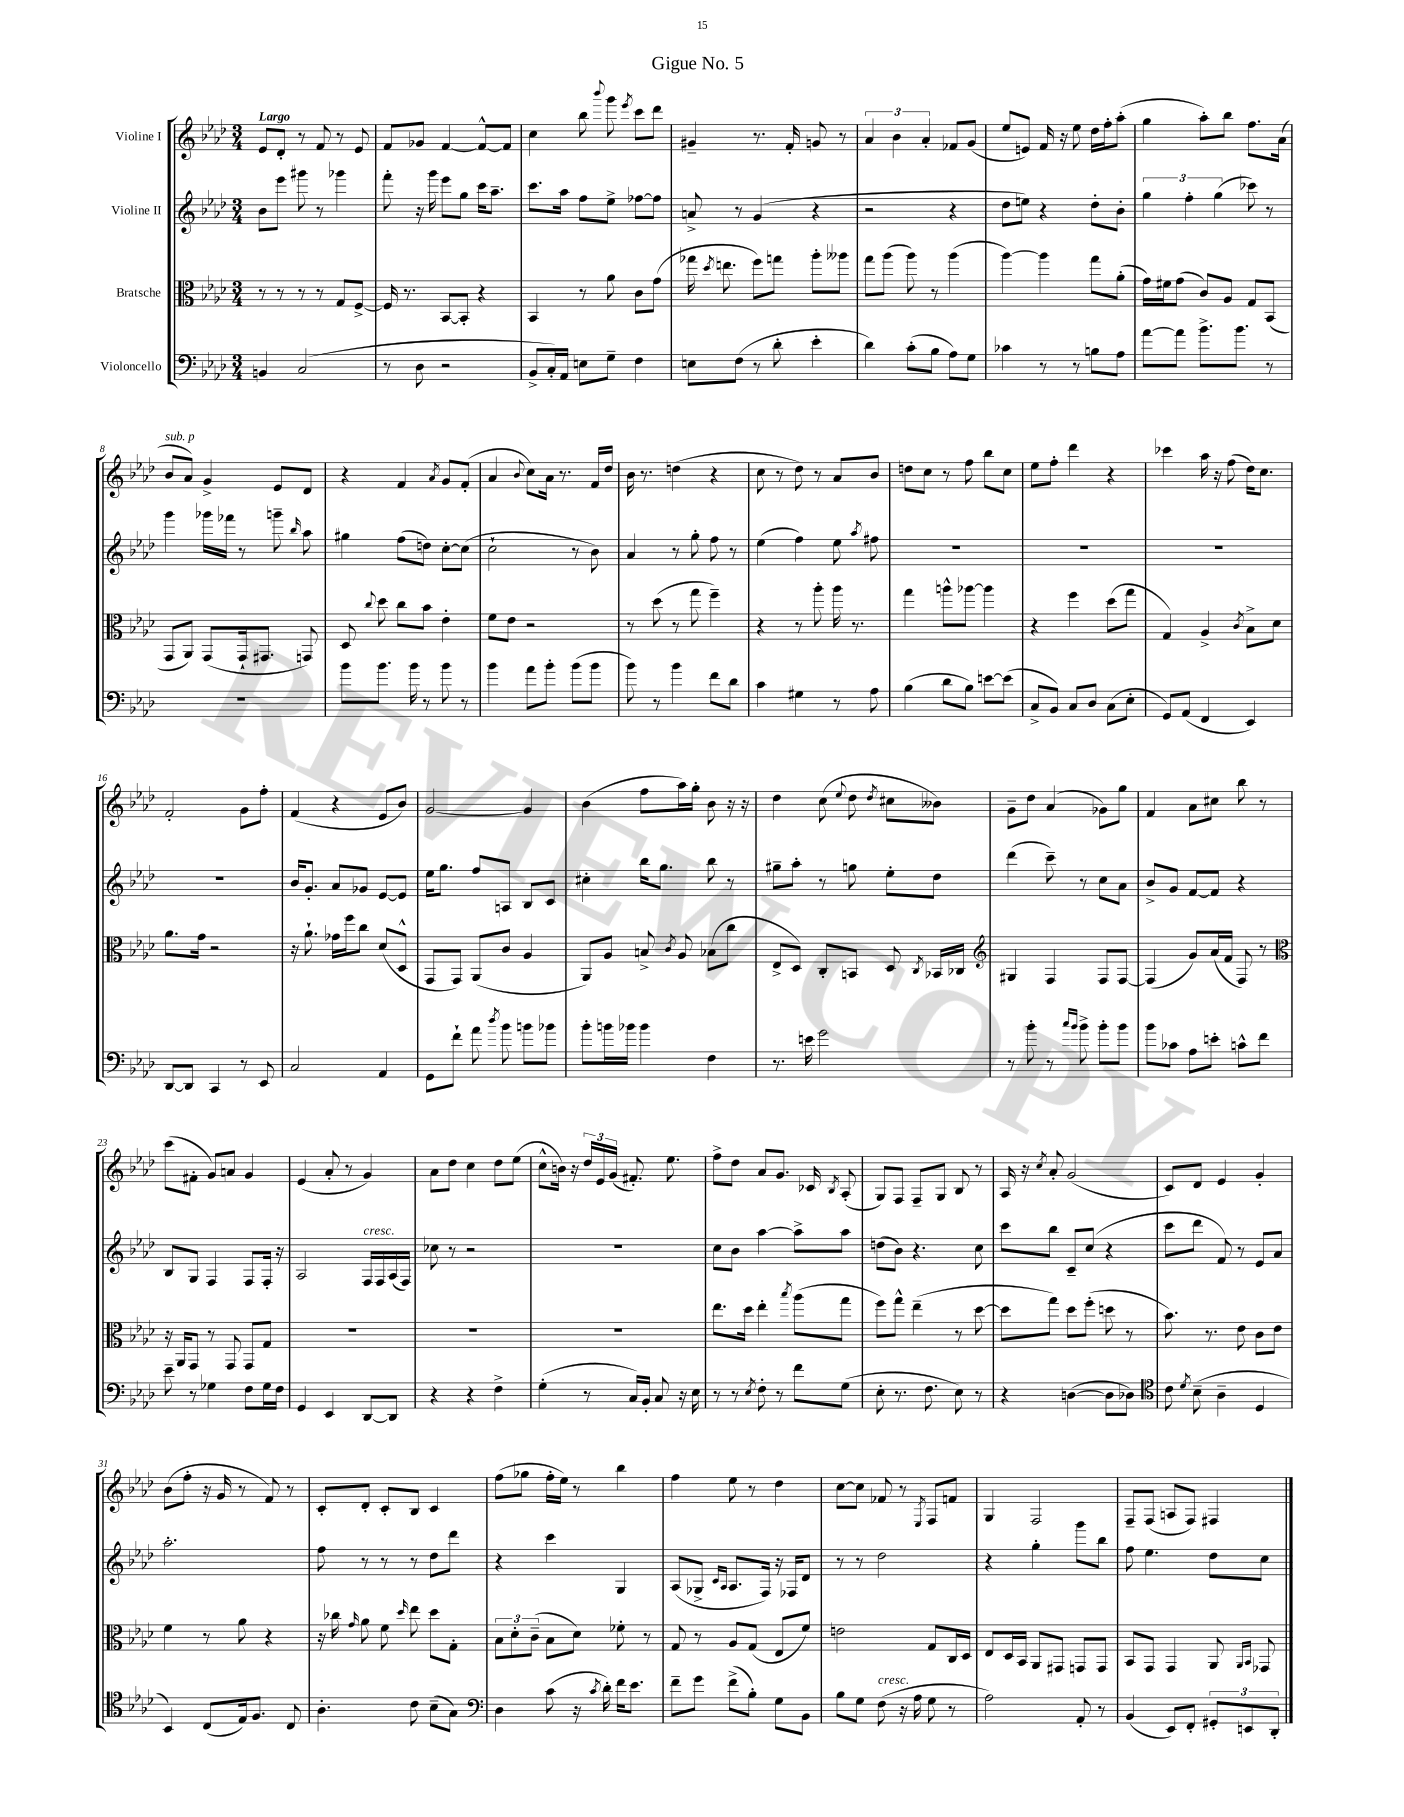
\header { title = "Gigue No. 5" }
<<
\new StaffGroup <<
\new Staff = "s0" \with { instrumentName = "Violine I" } {
    \clef treble \key aes \major \numericTimeSignature \time 3/4 \tempo "Largo"
    \autoBeamOff ees'8[ des'8]-. r8 f'8 r8 ees'8 |
    f'8[ ges'8] f'4~ f'8[~-^ f'8] |
    c''4 bes''8 \appoggiatura { bes'''8 } g'''8 \acciaccatura { ees'''8 } c'''8[ des'''8] |
    gis'4-- r8. f'16-. g'8 r8 |
    \tuplet 3/2 { aes'4 bes'4 aes'4-. } fes'8[ g'8]( |
    ees''8[ e'8]) f'16 r16 ees''8 des''16[ f''16-. aes''8]-.( |
    g''4 aes''8[-.) bes''8] f''8.[ aes'16]( |
    bes'8[^\markup { \italic "sub. p" } aes'8]) g'4-> ees'8[ des'8] |
    r4 f'4 \acciaccatura { aes'8 } g'8[ f'8]-.( |
    aes'4 \appoggiatura { bes'8 } c''8[) aes'16] r8. f'16[ des''16] |
    bes'16 r8. d''4( r4 |
    c''8 r8 des''8) r8 aes'8[ bes'8] |
    d''8[ c''8] r8 f''8 bes''8[ c''8] |
    ees''8[ f''8]-. des'''4 r4 |
    ces'''4 aes''16 r16 f''8( des''16[) c''8.] |
    f'2-. g'8[ f''8]-. |
    f'4( r4 ees'8[ bes'8]) |
    g'2~ g'4 |
    bes'4( f''8[ aes''16) g''16]-. bes'8 r16 r16 |
    des''4 c''8( \appoggiatura { ees''8 } des''8 \acciaccatura { des''8 } cis''8[ beses'8]) |
    g'8[-- des''8] aes'4( ges'8[) g''8] |
    f'4 aes'8[ cis''8] bes''8 r8 |
    c'''8[( fis'8]-. g'8[) a'8] g'4 |
    ees'4( aes'8-. r8 g'4) |
    aes'8[ des''8] c''4 des''8[ ees''8]( |
    c''8[-^ b'16]) r16 \tuplet 3/2 { des''16[ ees'16 g'16]( } fis'8.-.) ees''8. |
    f''8[-> des''8] aes'8[ g'8.] ces'16 \acciaccatura { bes8 } aes8-.( |
    g8[) f8] f8[-- g8] bes8 r8 |
    aes16 r16 \acciaccatura { c''8 } aes'8-. g'2( |
    c'8[) des'8] ees'4 g'4-. |
    bes'8[( f''8]-. r16 g'16 r8 f'8) r8 |
    c'8[-. des'8]-. c'8[-. bes8] c'4 |
    f''8[( ges''8] f''16[-. ees''16]) r8 bes''4 |
    f''4 ees''8 r8 des''4 |
    c''8[~ c''8] fes'8 r8 \acciaccatura { ees8 } f8[ f'8] |
    g4 f2 |
    f8[-- f8]( a8[ f8]) fis4 \bar "|." |
}
\new Staff = "s1" \with { instrumentName = "Violine II" } {
    \clef treble \key aes \major \numericTimeSignature \time 3/4
    \autoBeamOff bes'8[ ees'''8] gis'''8 r8 ges'''4 |
    f'''8-. r16 g'''16 ees'''8[ g''8] c'''16[ aes''8.]-- |
    c'''8.[ aes''16] f''8[ ees''8]-> fes''8[~ fes''8] |
    a'8-> r8 g'4( r4 |
    r2 r4 |
    des''8[ e''8]) r4 des''8[-. bes'8]-. |
    \tuplet 3/2 { g''4 f''4-. g''4( } ces'''8) r8 |
    g'''4 ges'''16[ fes'''16] r8 g'''8-- \grace { bes''16 } aes''8 |
    gis''4 f''8[( d''8]) c''8[~-. c''8]( |
    c''2-! r8 bes'8) |
    aes'4 r8 g''8-. f''8 r8 |
    ees''4( f''4) ees''8 \acciaccatura { aes''8 } fis''8 |
    R2. |
    R2. |
    R2. |
    R2. |
    bes'16[ g'8.]-. aes'8[ ges'8] ees'8[~ ees'8] |
    ees''16[ g''8.] f''8[ a8] bes8[ c'8] |
    cis''4-. bes''16[ g''8.] bes''8 r8 |
    gis''8[-- aes''8]-. r8 g''8 ees''8[-. des''8] |
    des'''4( c'''8--) r8 c''8[ aes'8] |
    bes'8[-> g'8] f'8[~ f'8] r4 |
    bes8[ g8] f4 f8[ f16]-. r16 |
    aes2 f16[^\markup { \italic "cresc." } f16 aes16( f16]) |
    ces''8 r8 r2 |
    R2. |
    c''8[ bes'8] aes''4~ aes''8[-> aes''8] |
    d''8[( bes'8]) r4. c''8 |
    c'''8[ bes''8] c'8[-- c''8]( r4 |
    c'''8[ des'''8] f'8) r8 ees'8[ aes'8] |
    aes''2.-. |
    f''8 r8 r8 r8 des''8[ des'''8] |
    r4 c'''4 g4 |
    aes8[( ges8]-> \grace { c'16[ aes16] } aes8.[ f16]) r16 fes16[ des'8] |
    r8 r8 des''2 |
    r4 g''4-. g'''8[ bes''8] |
    f''8 ees''4. des''8[ c''8] \bar "|." |
}
\new Staff = "s2" \with { instrumentName = "Bratsche" } {
    \clef alto \key aes \major \numericTimeSignature \time 3/4
    \autoBeamOff r8 r8 r8 r8 g8[ f8]~-> |
    f16 r8. bes,8[~ bes,8]-. r4 |
    bes,4 r8 aes'8 c'8[ g'8]( |
    ges''16 \acciaccatura { des''8 } e''8. f''8[) g''8] aes''8[-. aeses''8] |
    g''8[ aes''8]( aes''8) r8 aes''4( |
    aes''4~) aes''4 g''8[ aes'8]-.( |
    g'16[) fis'16 g'8]( c'8[) aes8] g8[ bes,8]( |
    g,8[ aes,8]) g,8[( g,16-! gis,8.] g,8) |
    des8 \appoggiatura { c''8 } des''8 c''8[ bes'8] ees'4-. |
    f'8[ ees'8] r2 |
    r8 des''8( r8 g''8 f''4--) |
    r4 r8 aes''8-. aes''16 r8. |
    g''4 a''8[-^ aes''8]~ aes''4 |
    r4 f''4 des''8[( g''8] |
    g4) aes4-> \acciaccatura { c'8 } bes8[-> des'8] |
    aes'8.[ g'16] r2 |
    r16 aes'8.-! ges'16[ f''16 c''8] des'8[( des8]-^ |
    g,8[ g,8]) aes,8[( c'8] aes4 |
    aes,8[) aes8] b8-> \acciaccatura { c'8 } aes8 bes8[( c''8] |
    ees8[-> des8]) c8[-. b,8] des8 \acciaccatura { c8 } bes,16[ ces16] |
    \clef treble gis4 f4 f8[ f8]~ |
    f4( g'8[) aes'16( f'16] f8) r8 |
    \clef alto r16 aes,16[ g,8] r8 g,8 g,8[ g8] |
    R2. |
    R2. |
    R2. |
    ees''8.[ des''16] ees''4-. \acciaccatura { bes''8 } aes''8[( g''8] |
    f''8[) g''8]-^ ees''4--( r8 des''8~ |
    des''8[ g''8]) des''8[ f''8]-.( d''8 r8 |
    bes'8.) r8. ees'8 c'8[ ees'8] |
    f'4 r8 aes'8 r4 |
    r16 ces''16 \grace { g'16 } aes'8 f'8 \grace { des''16 } ees''8 des''8[ g8]-. |
    \tuplet 3/2 { bes8[ des'8-. c'8]--( } bes8[ des'8]) fes'8-. r8 |
    g8 r8 aes8[ g8]( ees8[ f'8]) |
    e'2 g8[ c16 des16] |
    ees8[ des16 bes,16] aes,8[ gis,8] g,8[ g,8] |
    bes,8[ g,8] g,4 aes,8 \grace { aes,16[ bes,16] } ges,8 \bar "|." |
}
\new Staff = "s3" \with { instrumentName = "Violoncello" } {
    \clef bass \key aes \major \numericTimeSignature \time 3/4
    \autoBeamOff b,4 c2( |
    r8 des8 r2 |
    bes,8[-> c16-.) aes,16] e8[ g8]-- f4 |
    e8[ f8]( r8 des'8-. ees'4-. |
    des'4) c'8[-.( bes8] aes8[) g8] |
    ces'4 r8 r8 b8[ aes8] |
    aes'8[~ aes'8] bes'8.[-> bes'8.] r8 |
    R2. |
    bes'8[ bes'8.] bes'16 r8 bes'8 r8 |
    bes'4 aes'8[ bes'8]-. bes'8[( bes'8] |
    bes'8) r8 bes'4 f'8[ des'8] |
    c'4 gis4 r8 aes8 |
    bes4( des'8[ bes8]) e'8[~ e'8]( |
    c8[-> bes,8]) c8[ des8] c8[( ees8]-. |
    g,8[) aes,8]( f,4 ees,4) |
    des,8[~ des,8] c,4 r8 ees,8 |
    c2 aes,4 |
    g,8[ f'8]-! aes'8 \acciaccatura { des''8 } bes'8 b'8[ bes'8] |
    bes'8[-. b'16 bes'16] bes'4 f4 |
    r8. e'16 g'2 |
    r8 bes'8-. r8 \grace { c''16[ bes'16] } bes'8-> bes'8[-. bes'8] |
    bes'8[ ces'8] aes8[ e'8]-. c'8[-^ f'8] |
    ees'8-- r8 ges4 f8[ ges16 f16] |
    g,4 ees,4 des,8[~ des,8] |
    r4 r4 f4-> |
    g4-.( r8 c16[) bes,16]-. c8 r16 ees16 |
    r8 r8 \acciaccatura { ees8 } f8-. r8 f'8[ g8]( |
    ees8-. r8. f8. ees8) r8 |
    r4 d4~( d8[ des8]) |
    \clef tenor c'8 \acciaccatura { des'8 } bes8--( aes4-- des4 |
    bes,4) c8[( ees16) f8.] c8 |
    aes4.-. c'8 bes8[--( g8]) |
    \clef bass des4 c'8( r16 \acciaccatura { c'8 } des'16-.) f'16[ ees'8.] |
    f'8[-- g'8] f'8[->( bes8]-.) g8[ bes,8] |
    bes8[ g8] f8^\markup { \italic "cresc." }( r16 aes16 g8 r8 |
    aes2) aes,8-. r8 |
    bes,4( ees,8[) f,8]-. \tuplet 3/2 { gis,8[-. e,8 des,8]-. } \bar "|." |
}
>>
>>
